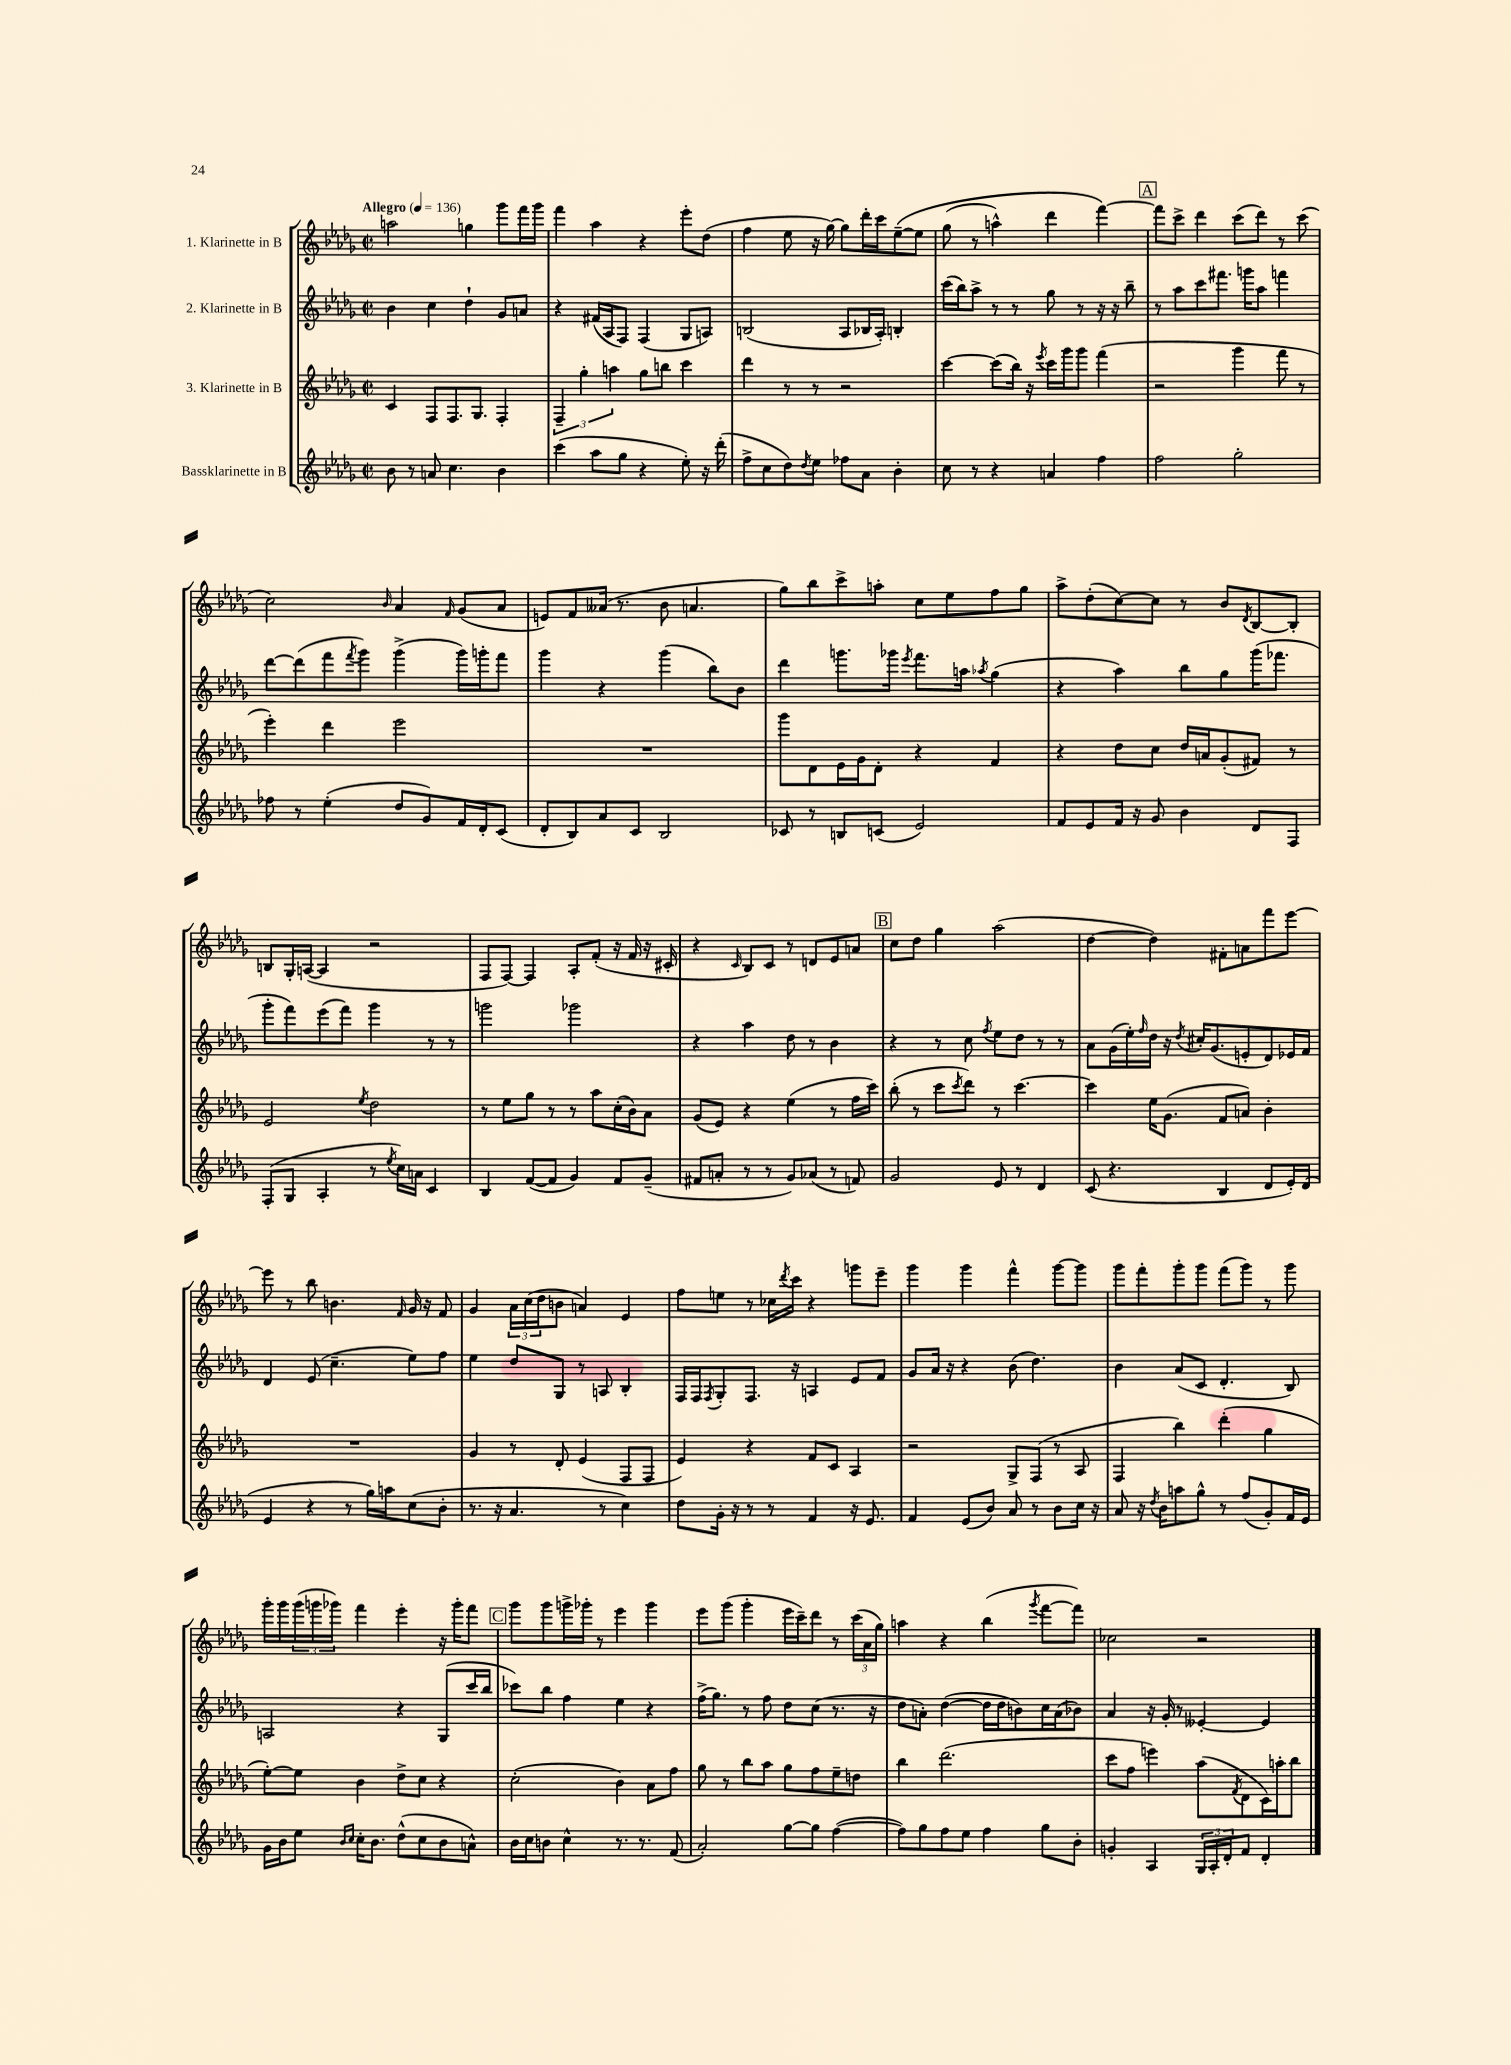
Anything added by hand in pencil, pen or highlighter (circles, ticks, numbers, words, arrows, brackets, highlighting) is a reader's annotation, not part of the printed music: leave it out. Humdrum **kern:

**kern	**kern	**kern	**kern
*staff4	*staff3	*staff2	*staff1
*clefG2	*clefG2	*clefG2	*clefG2
*k[b-e-a-d-g-]	*k[b-e-a-d-g-]	*k[b-e-a-d-g-]	*k[b-e-a-d-g-]
*M2/2	*M2/2	*M2/2	*M2/2
*met(c|)	*met(c|)	*met(c|)	*met(c|)
*MM136	*MM136	*MM136	*MM136
8b-	4c	4b-	2aa
8r	.	.	.
8a	8F	4cc	.
4.cc	8.F	.	.
.	.	4dd-`	4gg
.	8.G-	.	.
4b-	4F'	8g-	8ggg-
.	.	8a	16fff
.	.	.	16ggg-
=	=	=	=
(4ccc	6F~	4r	4fff
.	6gg-'	.	.
8aa-	.	(16f#	4aa-
.	.	16A-	.
.	6aa	.	.
8gg-	.	8F)	.
4r	8gg-	(4F	4r
.	8bb	.	.
8ee-')	4ccc	8G-	8eee-'
16r	.	8A)	(8dd-
(16ddd-'	.	.	.
=	=	=	=
8ff^	4ddd-	(2B	4ff
8cc	.	.	.
8dd-)	8r	.	8ee-
8qdd-	.	.	.
8ee-	8r	.	16r
.	.	.	[16gg-)
8ff-	2r	8A-	8gg-]
8a-	.	16B-	16ddd-'
.	.	16A-')	16ccc
4b-'	.	4B'	&([8ee-~
.	.	.	8ee-]
=	=	=	=
8cc	[4ccc	(16ccc	(8gg-
.	.	16bb-)	.
8r	.	8aa-^	8r
4r	(8ccc]	8r	4aa^^)
.	16bb-)	8r	.
.	16r	.	.
.	8qeee-	.	.
4a	16ccc	8gg-	4ddd-
.	16ggg-	.	.
.	8ggg-	8r	.
4ff	(4fff	16r	[4fff&)
.	.	16r	.
.	.	8bb-~	.
=	=	=	=
2ff	2r	8r	8fff]
.	.	8aa-	8ccc^
.	.	8ccc	4ddd-
.	.	8.fff#	.
2gg-'	4ggg-	.	(8ccc
.	.	16ggg	.
.	.	8aa-	8ddd-)
.	8fff	4fff	8r
.	8r	.	(8ccc
=	=	=	=
8ff-	4eee-')	[8ddd-	2cc)
8r	.	(8ddd-]	.
(4ee-'	4ddd-	8fff	.
.	.	8qfff	.
.	.	8ggg-)	.
.	.	.	16qqb-
8dd-	2eee-	(4ggg-^	4a-
8g-)	.	.	.
.	.	.	16qqf
16f	.	16ggg-)	(8g-
16d-'	.	16ggg'	.
(8c	.	8fff	8a-
=	=	=	=
8d-'	1r	4ggg-	8e)
8B-)	.	.	8f
8a-	.	4r	(16a--
.	.	.	8.r
8c	.	.	.
2B-	.	(4ggg-	8b-
.	.	.	4.a
.	.	8bb-)	.
.	.	8b-	.
=	=	=	=
8c-	8ggg-	4ddd-	8gg-)
8r	8d-	.	8bb-
8B	16e-	8.ggg	8ccc^
.	16g-	.	.
(8c	8d-'	.	8aa'
.	.	16ggg-	.
.	.	8qeee-	.
2e-)	4r	8.fff	8cc
.	.	.	8ee-
.	.	16aa	.
.	.	8qaa-	.
.	4f	(4gg-	8ff
.	.	.	8gg-
=	=	=	=
8f	4r	4r	8aa-^
8e-	.	.	(8dd-'
16f	8dd-	4aa-)	[8cc)
16r	.	.	.
8g-	8cc	.	8cc]
4b-	16dd-	8bb-	8r
.	16a	.	.
.	(8g-'	8gg-	8b-
.	.	.	8qd-
8d-	8f#)	(16ggg-	[8B-
.	.	8.fff-	.
8F	8r	.	8B-']
=	=	=	=
(8F'	2e-	8ggg-'	8B
8G-	.	8fff)	16G-'
.	.	.	([16A
4A-'	.	(8eee-	4A]
.	.	8fff)	.
.	8qee-	.	.
8r	2dd-	4ggg-	2r
8qee-	.	.	.
16cc)	.	.	.
16a	.	.	.
4c	.	8r	.
.	.	8r	.
=	=	=	=
4B-	8r	2ggg	8F
.	8ee-	.	[8F)
([8f	8gg-	.	4F]
8f]	8r	.	.
4g-)	8r	2ggg-	8A-'
.	8aa-	.	(8f'
8f	(16cc'	.	16r
.	16b-)	.	16f
(8g-~	8a-	.	16r
.	.	.	16c#'
=	=	=	=
8f#	(8g-	4r	4r
8a'	8e-)	.	.
.	.	.	16qqc
8r	4r	4aa-	8B-)
8r	.	.	8c
8g-)	(4ee-	8dd-	8r
(8a-	.	8r	8d
8r	8r	4b-	8e-
8f)	16ff	.	8a
.	16ccc)	.	.
=	=	=	=
2g-	(8bb-'	4r	8cc
.	8r	.	8dd-
.	8ccc	8r	4gg-
.	8qccc	.	.
.	8ddd-)	8cc	.
.	.	8qff	.
8e-	8r	8ee-	(2aa-
8r	[4.ccc	8dd-	.
4d-	.	8r	.
.	.	8r	.
=	=	=	=
(8c	4ccc]	8a-	[4dd-
4.r	.	(16g-	.
.	.	16ee-')	.
.	.	16qqff	.
.	16ee-	16dd-	4dd-])
.	(8.g-	16r	.
.	.	8qdd-	.
.	.	16cc#'	.
.	.	(8.g-	.
4B-	8f	.	8f#'
.	8a)	8e'	8a
8d-	4b-'	8d-)	8fff
16e-')	.	16e-	[8eee-
(16d-	.	16f	.
=	=	=	=
4e-	1r	4d-	8eee-]
.	.	.	8r
4r	.	(8e-	8bb-
.	.	4.cc~	4.b
8r	.	.	.
16gg-)	.	.	.
16aa	.	.	.
.	.	.	16qqf
(8cc	.	8ee-)	16g-
.	.	.	16r
8b-'	.	8ff	8f
=	=	=	=
8.r	4g-	4ee-	4g-
16r	.	.	.
4.a-	8r	8dd-	24a-
.	.	.	(24cc
.	.	.	24dd-
.	8d-'	8G-	8b
.	(4e-	8r	4a)
8r	.	8A	.
4cc)	8F	4B-'	4e-
.	8F	.	.
=	=	=	=
8dd-	4e-)	16F	8ff
.	.	16F	.
.	.	8qF	.
16g-'	.	8G-'	8ee
16r	.	.	.
8r	4r	8.F	8r
8r	.	.	16cc-
.	.	.	8qddd-
.	.	16r	16ccc
4f	8f	4A	4r
.	8c	.	.
16r	4A-	8e-	8ggg
8.e-	.	.	.
.	.	8f	8eee-~
=	=	=	=
4f	2r	8g-	4ggg-
.	.	16a-	.
.	.	16r	.
(8e-	.	4r	4ggg-
8b-)	.	.	.
8a-	8G-^	(8b-	4fff^^
8r	(8F	4.dd-)	.
8b-	8r	.	[8ggg-
16cc	8A-	.	8ggg-]
16r	.	.	.
=	=	=	=
8a-	4F	4b-	8ggg-
16r	.	.	8fff'
8qdd-	.	.	.
16b-	.	.	.
8aa	4bb-)	(8a-	8ggg-'
8gg-^^	.	8c	8ggg-
8r	(4ddd-'	4.d-'	(8fff
(8ff	.	.	8ggg-)
8g-')	4gg-	.	8r
16f	.	8B-)	8ggg-
16e-	.	.	.
=	=	=	=
16g-	[8ee-')	2A	16ggg-'
16b-	.	.	16ggg-
8ee-	8ee-]	.	(24ggg-
.	.	.	24ggg
.	.	.	24ggg-)
16qqb-	.	.	.
16qqcc	.	.	.
16cc'	4b-	.	4fff
8.b-	.	.	.
(8dd-^^	8dd-^	4r	4eee-'
8cc	8cc	.	.
8b-	4r	(8G-	16r
.	.	.	16ggg-'
8a^^)	.	16ccc	8fff
.	.	16bb-	.
=	=	=	=
16b-	(2cc'	8ccc-)	8ggg-
16cc	.	.	.
8b	.	8bb-	8ggg-
4cc^^	.	4ff	16ggg^
.	.	.	16ggg-'
.	.	.	8r
8.r	4b-)	4ee-	4eee-
8.r	.	.	.
.	8a-	4r	4ggg-
(8f	8ff	.	.
=	=	=	=
2a-')	8gg-	(16ff^	8eee-
.	.	8.gg-)	.
.	8r	.	(8ggg-
.	8bb-	8r	4ggg-'
.	8aa-	8ff	.
[8gg-	8gg-	8dd-	16eee-
.	.	.	16ccc~)
8gg-]	8ff	(8cc	8ddd-
([4ff	8ee-~	8.r	8r
.	8dd	.	(24ccc
.	.	.	24a-
.	.	16r	.
.	.	.	24gg-)
=	=	=	=
8ff])	4bb-	8dd-	4aa
8gg-	.	8a')	.
8ff	(2.ddd-	([4dd-	4r
8ee-	.	.	.
4ff	.	16dd-]	(4bb-
.	.	16dd-	.
.	.	8b)	.
.	.	.	8qggg-
8gg-	.	16cc	[8fff
.	.	(16a	.
8b-'	.	8b-)	8fff])
=	=	=	=
4g'	8ccc	4a-	2cc-
.	8ff	.	.
4A-	4eee)	16r	.
.	.	16g-'	.
.	.	8r	.
24G-	(8aa-	[4e--'	2r
24A-'	.	.	.
24d-'	.	.	.
.	8qf	.	.
8f	8d-	.	.
4d-'	16c)	4e--]	.
.	16aa'	.	.
.	8bb-	.	.
==	==	==	==
*-	*-	*-	*-
